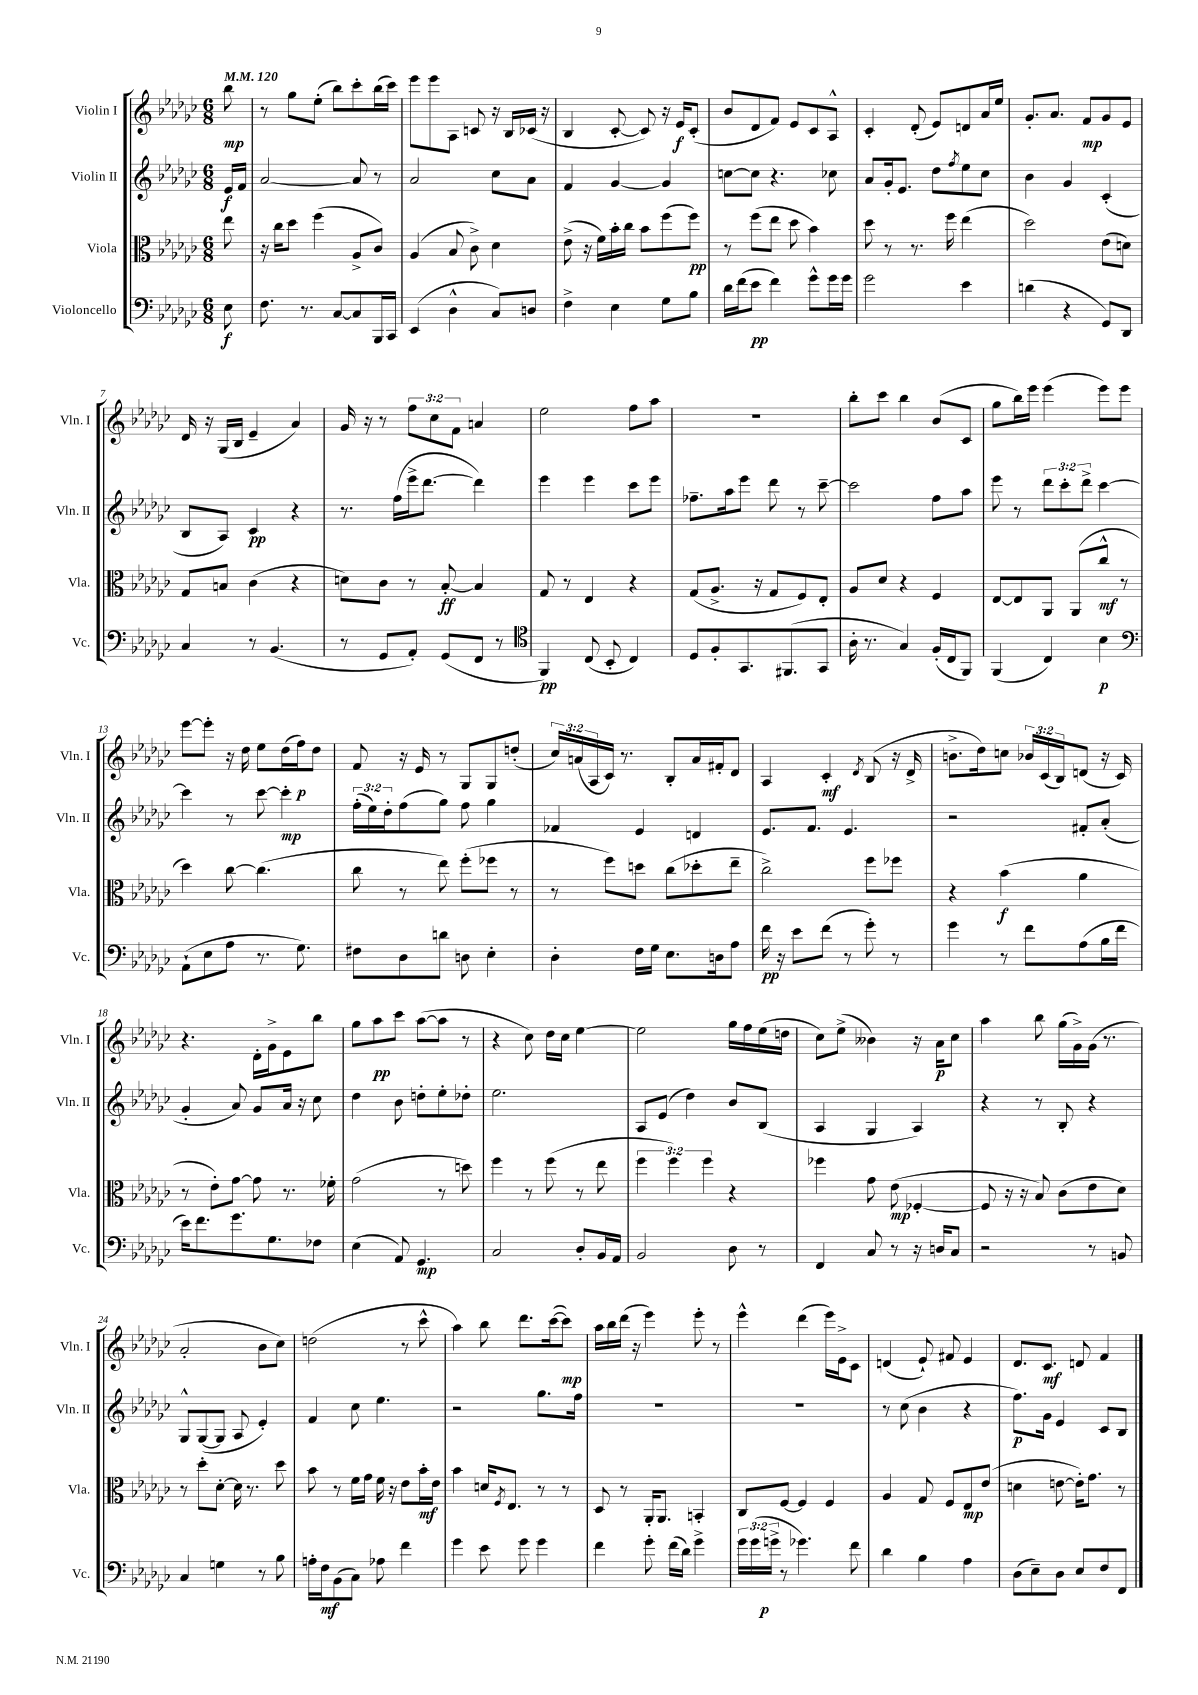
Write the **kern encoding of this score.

**kern	**kern	**kern	**kern
*staff4	*staff3	*staff2	*staff1
*clefF4	*clefC3	*clefG2	*clefG2
*k[b-e-a-d-g-c-]	*k[b-e-a-d-g-c-]	*k[b-e-a-d-g-c-]	*k[b-e-a-d-g-c-]
*M6/8	*M6/8	*M6/8	*M6/8
*MM120	*MM120	*MM120	*MM120
8E-	8ee-	16e-	8bb-
.	.	16f	.
=	=	=	=
8.F	16r	[2a-	8r
.	16cc-	.	.
.	8dd-	.	8gg-
8.r	.	.	.
.	(4ff	.	(8ee-'
[8C-	.	.	8bb-)
8C-]	8A-^	8a-]	8ccc-'
16BBB-	8c-)	8r	(16bb-
16CC-	.	.	16ccc-)
=	=	=	=
(4EE-	(4A-	2a-	8eee-
.	.	.	8eee-
4D-^^	8B-	.	8A-
.	8c-^)	.	8c
8C-)	4d-	8cc-	16r
.	.	.	16B-
8D	.	8a-	(16c-
.	.	.	16r
=	=	=	=
4F^	(8e-^	4f	4B-
.	16r	.	.
.	16f)	.	.
4E-	16b-'	[4g-	[8c-'
.	16cc-	.	.
.	8b-	.	8c-])
8G-	(8ff	4g-]	16r
.	.	.	16e-
8B-	8ff)	.	(8c-'
=	=	=	=
16d-	8r	[8cc	8b-
(16f	.	.	.
8e-	(8ff	8cc]	8d-
4f)	8ee-	4.r	8f)
.	8dd-	.	8e-
8g-^^	4b-)	.	8c-
16g-	.	8cc-	8A-^^
16g-	.	.	.
=	=	=	=
2g-	8dd-	8a-	4c-'
.	8r	16g-'	.
.	.	8.e-	.
.	8.r	.	(8d-'
.	.	8dd-	8e-)
.	16ff	.	.
.	.	8qff	.
4e-	(4ee-	8ee-	8d
.	.	8cc-	16a-
.	.	.	16ee-
=	=	=	=
(4d	2dd-)	4b-	8.g-'
.	.	.	8.a-
4r	.	4g-	.
.	.	.	8f
8GG-)	(8e-	(4c-'	8g-
8DD-	8d)	.	8e-
=	=	=	=
4C-	8G-	8B-	16d-
.	.	.	16r
.	8B	8A-)	(16G-
.	.	.	16B-
8r	(4c-	4c-	4e-~
(4.BB-	.	.	.
.	4r	4r	4a-)
=	=	=	=
8r	8d)	8.r	16g-
.	.	.	16r
8GG-	8c-	.	8r
.	.	(16ff	.
8AA-')	8r	16eee-^	12ff
.	.	[8.ddd-	.
.	.	.	12cc-
(8GG-	[8B-'	.	.
.	.	.	12f
8FF	4B-]	4ddd-])	4a
8r	.	.	.
=	=	=	=
*clefC4	*	*	*
4FF)	8G-	4eee-	2ee-
.	8r	.	.
(8C-	4E-	4eee-	.
8BB-'	.	.	.
4C-)	4r	8ccc-	8ff
.	.	8eee-	8aa-
=	=	=	=
8D-	(8G-	8.ff-~	2.r
8F'	8.A-^	.	.
.	.	16aa-	.
8.GG-	.	8eee-	.
.	16r	.	.
.	8G-	8ddd-	.
(8.FF#	.	.	.
.	8F)	8r	.
8GG-	8E-'	[8ccc-~	.
=	=	=	=
16A-'	8A-	2ccc-]	8bb-'
8.r	.	.	.
.	8d-	.	8ccc-
4G-)	4r	.	4bb-
(16F'	4F	8ff	(8b-
16C-	.	.	.
8FF)	.	8aa-	8c-
=	=	=	=
(4FF	[8E-	8eee-	8gg-
.	8E-]	8r	16bb-)
.	.	.	16eee-
4C-)	8AA-	12ddd-	(4eee-
.	.	12ccc-'	.
.	(8AA-	.	.
.	.	12ddd-^	.
4B-	8cc-^^	[4ccc-	8eee-)
.	8r	.	8eee-
=	=	=	=
*clefF4	*	*	*
(8AA-`	4dd-)	4ccc-]	[8eee-
8E-	.	.	8eee-']
8A-	[8cc-	8r	16r
.	.	.	16dd-
8.r	(4.cc-]	[8ccc-	8ee-
.	.	4ccc-']	(16dd-
8.G-)	.	.	16ff)
.	.	.	8dd-
=	=	=	=
8F#	8cc-	(24ff'	8f
.	.	24ee-)	.
.	.	24dd-'	.
8D-	8r	(8ff	16r
.	.	.	16e-
8d	8ee-)	8gg-)	8r
8D	(8ff'	8ff	8G-
4E-'	8ff-	4gg-	8G-
.	8r	.	(8dd'
=	=	=	=
4D-'	8r	4f-	24cc-)
.	.	.	(24a
.	.	.	24A-
.	8ff)	.	16c-)
.	.	.	8.r
16F	8dd	4e-	.
16G-	.	.	.
8.E-	(8cc-	.	8B-'
.	8dd-'	4d	16a
16D	.	.	16f#'
8A-	8ee-~	.	8d-
=	=	=	=
16f	2cc-^)	8.e-	4A-
16r	.	.	.
8e-	.	.	.
.	.	8.f	.
(8f	.	.	4c-'
8r	.	4.e-	.
.	.	.	8qd-
8g-')	8ff	.	(8B-
8r	8ff-	.	16r
.	.	.	16d-^
=	=	=	=
4g-	4r	2r	8.b^
.	.	.	16dd-)
8r	(4b-	.	8cc
8f	.	.	24b-
.	.	.	(24c-
.	.	.	24B-)
(8A-	4a-	8f#'	(8d
16B-	.	(8a-'	16r
16f	.	.	16c-)
=	=	=	=
16e-)	8r	4g-'	4.r
8.f	.	.	.
.	8e-')	.	.
8.g-	[8g-	8a-)	.
.	8g-]	8g-	16d-'
8.G-	.	.	16g-^
.	8.r	16a-	8e-
.	.	16r	.
8F-	.	8cc-	8bb-
.	16f-'	.	.
=	=	=	=
(4E-	(2g-	4dd-	8gg-
.	.	.	8aa-
8AA-)	.	8b-	8ccc-
4.GG-	.	8dd'	([8aa-
.	8r	8ee-'	8aa-]
.	8dd)	8dd-'	8r
=	=	=	=
2C-	4ff	2.ee-	4r
.	8r	.	8cc-)
.	(8ff	.	16dd-
.	.	.	16cc-
8D-'	8r	.	[4ee-
16BB-	8ee-	.	.
16AA-	.	.	.
=	=	=	=
2BB-	6ff	8A-	2ee-]
.	.	(8e-	.
.	6ff)	.	.
.	.	4dd-)	.
.	6ff	.	.
8D-	4r	8b-	16gg-
.	.	.	16ff
8r	.	(8B-	(16ee-
.	.	.	16dd
=	=	=	=
4FF	4ff-	4A-	8cc-)
.	.	.	(8ee-^
8C-	8g-	4G-	4b--)
8r	(8e-	.	.
16r	[4F-'	4A-)	16r
16D	.	.	16a-
8C-	.	.	8cc-
=	=	=	=
2r	8F-]	4r	4aa-
.	16r	.	.
.	16r	.	.
.	8B-)	8r	8bb-
.	(8c-	8B-'	(16gg-
.	.	.	16g-^)
8r	8e-	4r	(16g-
.	.	.	8.r
8BB	8d-)	.	.
=	=	=	=
4C-	8r	8G-^^	2a-'
.	8dd-'	([8G-	.
4G	[8d-'	8G-]	.
.	16d-]	8A-	.
.	8.r	.	.
8r	.	4e-')	8b-
8B-	8dd-	.	8cc-)
=	=	=	=
16A'	8b-	4f	(2dd
16F	.	.	.
(8BB-	8r	.	.
8C-)	16f	8cc-	.
.	16g-	.	.
8A-	16f	4.ee-	.
.	16r	.	.
4f	8e-	.	8r
.	16b-'	.	8ccc-^^
.	16e-	.	.
=	=	=	=
4g-	4b-	2r	4aa-)
8e-	16d	.	8bb-
.	8qF	.	.
.	8.E-	.	.
8g-	.	.	8.ddd-
4g-	8r	8.gg-	.
.	.	.	([16ccc-
.	8r	.	8ccc-])
.	.	16ff	.
=	=	=	=
4f	8D-	2.r	16aa-
.	.	.	16bb-
.	8r	.	(16ddd-
.	.	.	16r
8g-'	16AA-'	.	4eee-)
.	8.AA-	.	.
(16f	.	.	.
16d-)	.	.	.
4g-^	4BB'	.	8eee-'
.	.	.	8r
=	=	=	=
24g-	8C-	2.r	4eee-^^
(24g-	.	.	.
24g^	.	.	.
8r	[8F	.	.
4.g-)	4F]	.	(4ddd-
.	4F	.	16eee-)
.	.	.	16e-^
8f	.	.	8c-
=	=	=	=
4d-	4A-	8r	(4d
.	.	(8cc-	.
4B-	8G-	4b-	8e-`)
.	8F	.	8f#
4A-	8E-	4r	4e-
.	(8e-	.	.
=	=	=	=
(8D-	4d	8.ff)	8.d-
8E-~)	.	.	.
.	.	16g-	8.c-
8D-	[8e	4e-	.
8E-	16e'])	.	8d
.	8.g-	.	.
8F	.	8c-	4f
8FF	8r	8B-	.
==	==	==	==
*-	*-	*-	*-
